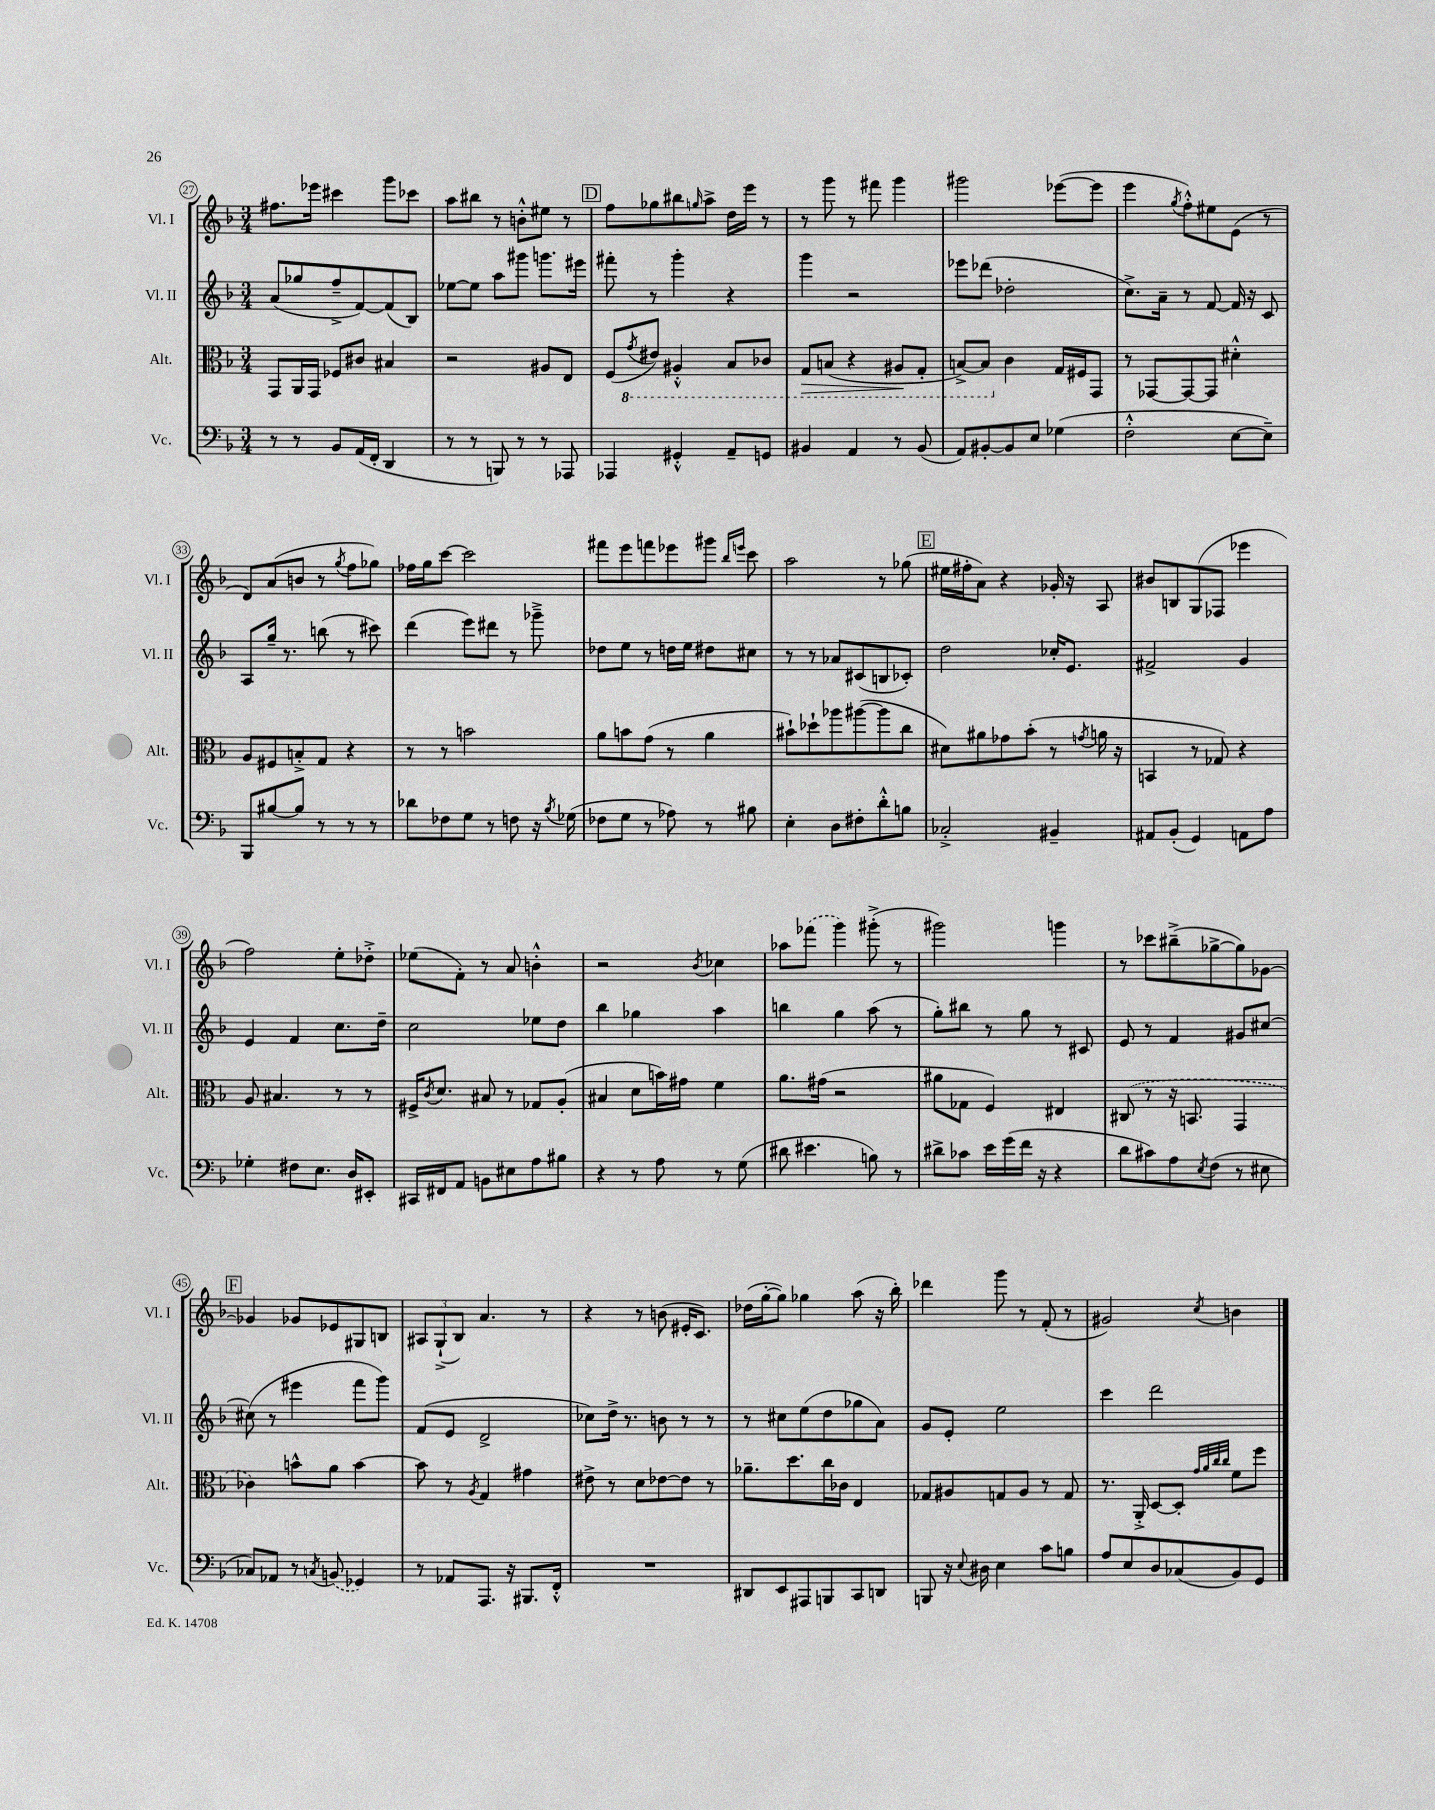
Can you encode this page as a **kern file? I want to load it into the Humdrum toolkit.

**kern	**kern	**kern	**kern
*staff4	*staff3	*staff2	*staff1
*clefF4	*clefC3	*clefG2	*clefG2
*k[b-]	*k[b-]	*k[b-]	*k[b-]
*M3/4	*M3/4	*M3/4	*M3/4
8r	8GG	(8a	8.ff#
8r	16AA	8gg-	.
.	16GG	.	16eee-
8BB-	8F-	8ff~^	4ccc#
(16AA	8c#	[8f)	.
16FF'	.	.	.
4DD	4B#	(8f]	8ggg
.	.	8B-)	8ccc-
=	=	=	=
8r	2r	[8ee-	8aa
8r	.	8ee-]	8bb#
8BBB)	.	8aa	8r
8r	.	8ggg#	8b'^^
8r	8A#	8.ggg	8ee#
8AAA-	8E	.	8r
.	.	16eee#	.
=	=	=	=
4AAA-	(8F	8fff#'	8ff
.	8qG	.	.
.	8E#)	8r	8gg-
4GG#'^^	4AA#'^^	4ggg'	8bb#
.	.	.	16qqgg
.	.	.	8aa^
8AA~	8BB-	4r	16dd
.	.	.	16eee
8GG	8C-	.	8r
=	=	=	=
4BB#	8GG	4ggg	8r
.	(8BB	.	8ggg
4AA	4r	2r	8r
.	.	.	8fff#
8r	8AA#	.	4ggg
(8BB#	8GG'	.	.
=	=	=	=
8AA)	[8BB^)	8eee-	2ggg#
[8BB#'	8BB]	(8ddd-	.
8BB#]	4c	2dd-'	.
8E	.	.	.
(4G-	16G	.	([8eee-
.	16F#	.	.
.	8GG	.	8eee-]
=	=	=	=
2F'^^	8r	8.cc^)	4eee
.	[8GG-	.	.
.	.	16a~	.
.	.	.	8qgg
.	8GG-_	8r	8ff'^^)
.	8GG-]	[8f	8ee#
[8E	4d#'^^	16f]	(8e
.	.	16r	.
8E~])	.	8c	8r
=	=	=	=
8BBB-	8A	8A	8d)
[8B#	8F#	16gg~	(8a
.	.	8.r	.
8B#]	8B'^	.	8b
8r	8G	(8bb	8r
.	.	.	8qgg
8r	4r	8r	8ff
8r	.	8ccc#)	8gg-)
=	=	=	=
8d-	8r	(4ddd	16ff-
.	.	.	16gg
8F-	8r	.	[8ccc
8G	2b	8eee)	2ccc]
8r	.	8ddd#	.
8F	.	8r	.
16r	.	8ggg-~^	.
8qB-	.	.	.
(16G-	.	.	.
=	=	=	=
8F-	8a	8dd-	8fff#
8G	8b	8ee	8eee
8r	(8g	8r	8fff
8A-)	8r	16dd	8eee-
.	.	16ee	.
8r	4a	8dd#	8ggg#
.	.	.	16qqbb-
.	.	.	16qqeee
8B#	.	8cc#	8ccc
=	=	=	=
4E'	8b#`)	8r	2aa
.	8dd-`	8r	.
8D	8aa-	8a-	.
8F#'	([8aa#	(8c#	.
8d'^^	8aa#]	8B	8r
8B	8cc	8c-')	(8gg-
=	=	=	=
2C-'^	8d#)	2dd	16ee#
.	.	.	16ff#'
.	8a#	.	8a)
.	8g-	.	4r
.	(8b-'	.	.
4BB#~	8r	16cc-'	16g-'
.	.	8.e	16r
.	8qg	.	.
.	16a	.	8A
.	16r	.	.
=	=	=	=
8AA#	4BB	2f#^	8b#
(8BB-'	.	.	8B
4GG)	8r	.	(8G
.	8G-)	.	8F-
8AA	4r	4g	4eee-
8A	.	.	.
=	=	=	=
4G-'	8A	4e	2ff)
.	4.B#	.	.
8F#	.	4f	.
8.E	.	.	.
.	8r	8.cc	8ee'
16D	.	.	.
8EE#'	8r	.	8dd-'^
.	.	16dd~	.
=	=	=	=
16CC#	16F#^	2cc	(8ee-
.	8qc	.	.
16FF#	8.d	.	.
8AA	.	.	8f')
8BB	8B#	.	8r
8E#	8r	.	8a
8A	8G-	8ee-	4b'^^
8B#	(8A'	8dd	.
=	=	=	=
4r	4B#	4bb-	2r
8r	8d	4gg-	.
8A	16b)	.	.
.	16g#	.	.
.	.	.	8qb-
8r	4f	4aa	4cc-
(8G	.	.	.
=	=	=	=
8d#	8.a	4bb	8aa-
4.e#	.	.	(8fff-
.	(16g#	.	.
.	2r	4gg	4ggg)
8B)	.	(8aa	(8ggg#'^
8r	.	8r	8r
=	=	=	=
8d#^	8a#	8gg')	2ggg#)
8c-	8G-	8bb#	.
16e	4F)	8r	.
(16g	.	.	.
16f	.	8gg	.
16r	.	.	.
4r	4E#	8r	4ggg
.	.	8c#	.
=	=	=	=
8d	(8C#	8e	8r
8c#)	8r	8r	8ccc-
8A	16r	4f	(8bb#~^
.	8.BB	.	.
8qE	.	.	.
(8F	.	.	[8gg-^
8r	4GG	8g#	8gg-])
8E#	.	[8cc#	[8g-
=	=	=	=
8C-)	4c-)	(8cc#]	4g-]
8AA-	.	8r	.
8r	8b^^	4eee#	8g-
8qC	.	.	.
(8BB	8a	.	8e-
4GG-)	[4b	8fff	8G#
.	.	8ggg)	8B
=	=	=	=
8r	8b]	(8f	12A#
.	.	.	(12G`^
8AA-	8r	8e	.
.	.	.	12B-)
.	8qA	.	.
8.AAA	4G	2d^	4.a
16r	.	.	.
8.BBB#	4g#	.	.
.	.	.	8r
16FF'^^	.	.	.
=	=	=	=
2.r	8e#^	8cc-)	4r
.	8r	16dd^	.
.	.	8.r	.
.	8d	.	8r
.	[8e-	8b	(8b
.	8e-]	8r	16e#'
.	.	.	8.c)
.	8r	8r	.
=	=	=	=
8DD#	8.a-~	8r	(16dd-
.	.	.	[16gg'
8EE	.	8cc#	8gg])
.	8.dd	.	.
8AAA#	.	(8ee	4gg-
8BBB	16cc	8dd	.
.	16c-	.	.
8CC	4E	8gg-	(8aa
8DD	.	8a)	16r
.	.	.	16bb-')
=	=	=	=
8BBB	8G-	8g	4ddd-
16r	8A#	8e'	.
8qqE	.	.	.
16D#	.	.	.
4E	8G	2ee	8ggg
.	8A#	.	8r
8c	8r	.	(8f'
8B	8G	.	8r
=	=	=	=
8A	8.r	4ccc	2g#)
8E	.	.	.
.	16AA'^	.	.
8D	[8D	2ddd	.
(8C-	8D']	.	.
.	32qqg	.	.
.	32qqa	.	.
.	32qqcc	.	.
.	32qqcc	.	8qcc
8BB-)	8f	.	4b
8GG	8ff	.	.
==	==	==	==
*-	*-	*-	*-
